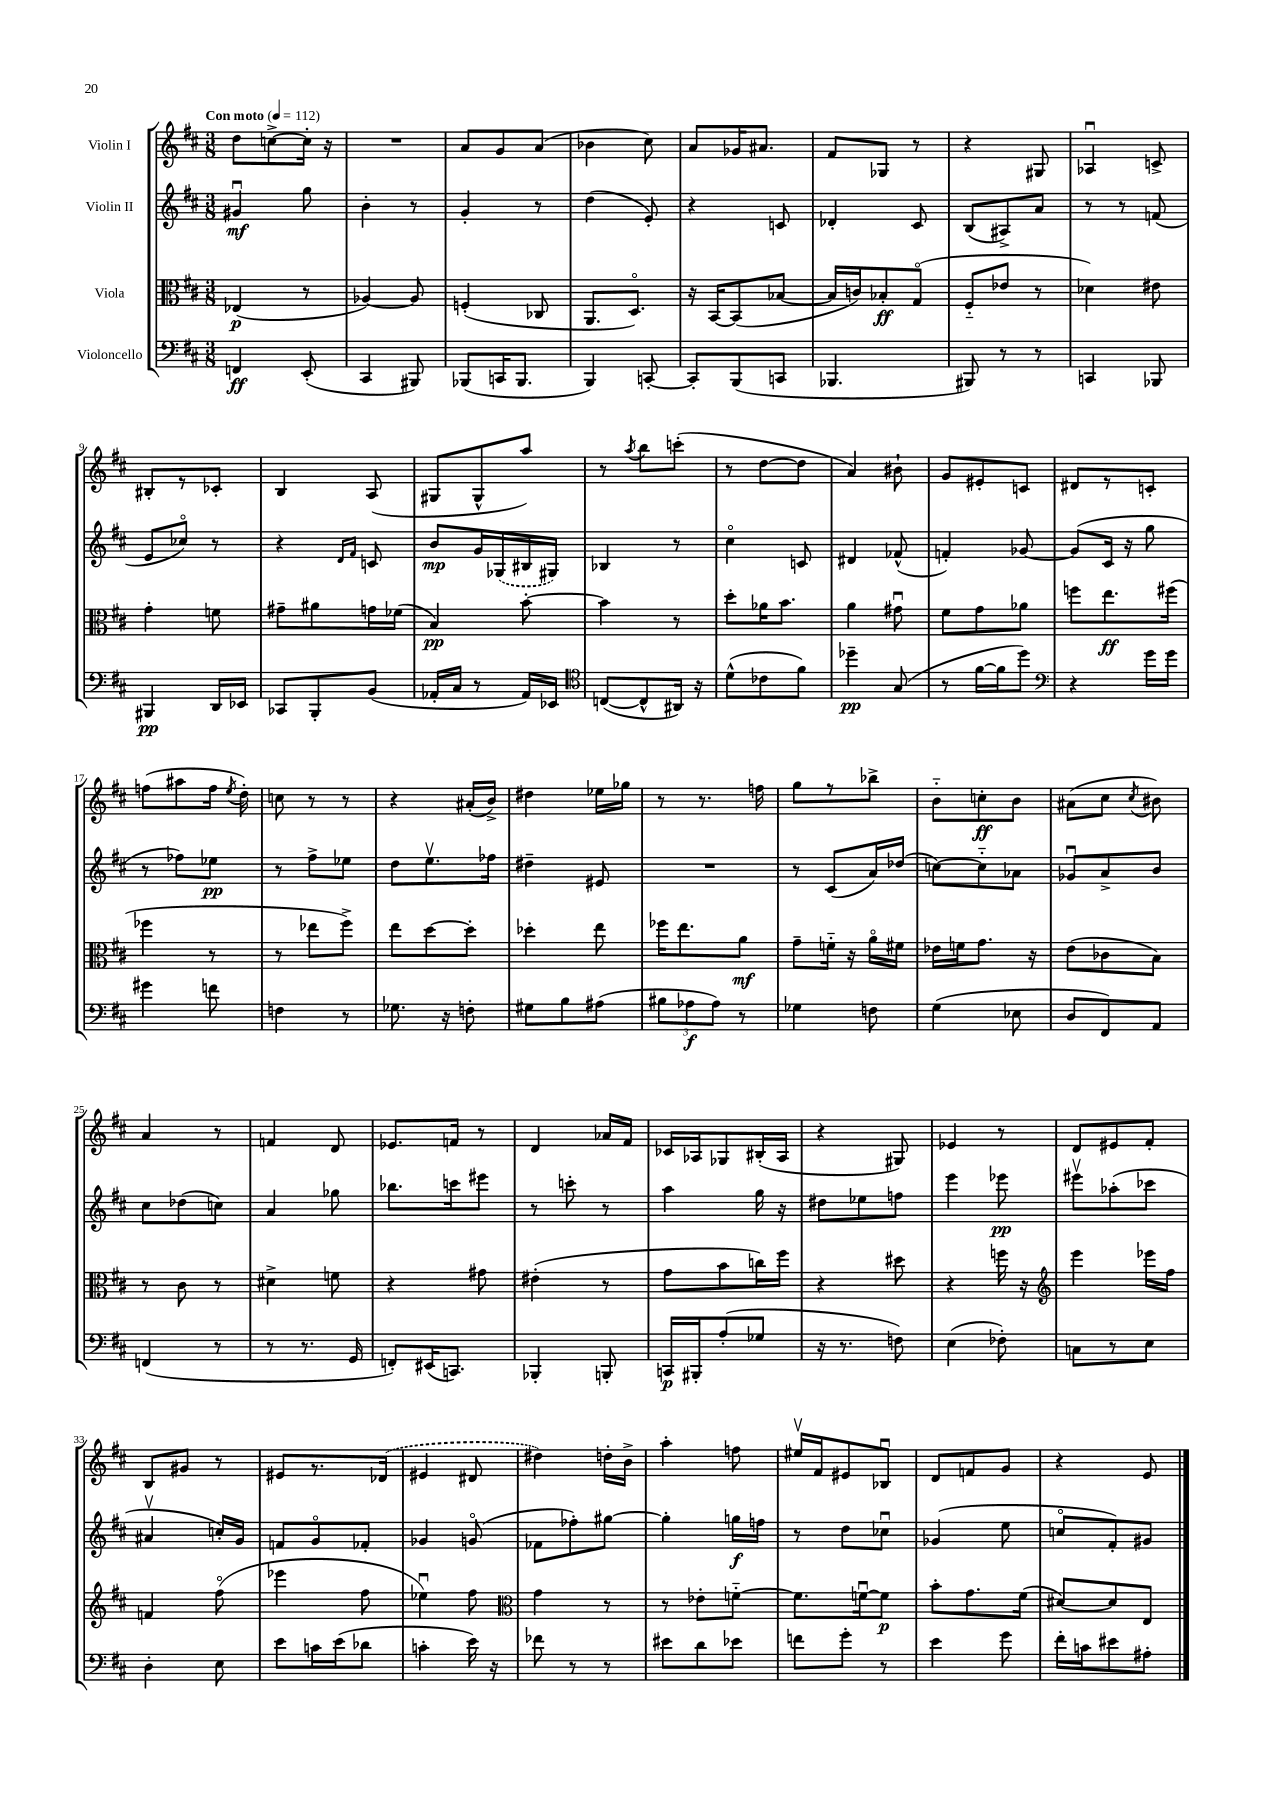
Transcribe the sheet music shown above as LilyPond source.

<<
\new StaffGroup <<
\new Staff = "s0" \with { instrumentName = "Violin I" } {
    \clef treble \key d \major \numericTimeSignature \time 3/8 \tempo "Con moto" 4 = 112
    \autoBeamOff d''8[ c''8~-> c''16]-. r16 |
    R4. |
    a'8[ g'8 a'8]( |
    bes'4 cis''8) |
    a'8[ ges'16 ais'8.] |
    fis'8[ ges8] r8 |
    r4 gis8 |
    aes4\downbow c'8-> |
    bis8[-. r8 ces'8]-. |
    b4 a8( |
    gis8[ gis8-^ a''8]) |
    r8 \acciaccatura { a''8 } b''8[ c'''8]-.( |
    r8 d''8[~ d''8] |
    a'4) bis'8-! |
    g'8[ eis'8-. c'8] |
    dis'8[ r8 c'8]-. |
    f''8[( ais''8 f''16] \acciaccatura { e''8 } d''16-.) |
    c''8 r8 r8 |
    r4 ais'16[-.( b'16]->) |
    dis''4 ees''16[ ges''16] |
    r8 r8. f''16 |
    g''8[ r8 bes''8]-> |
    b'8[-_ c''8-.\ff b'8] |
    ais'8[( cis''8] \acciaccatura { cis''8 } bis'8) |
    a'4 r8 |
    f'4 d'8 |
    ees'8.[ f'16] r8 |
    d'4 aes'16[ fis'16] |
    ces'16[ aes16 ges8 bis16-.( aes16] |
    r4 gis8) |
    ees'4 r8 |
    d'8[ eis'8 fis'8]-. |
    b8[ gis'8] r8 |
    eis'8[ r8. \once \slurDashed des'16]( |
    eis'4 dis'8 |
    dis''4) d''16[-. b'16]-> |
    a''4-. f''8 |
    eis''16[\upbow fis'16 eis'8 bes8]\downbow |
    d'8[ f'8 g'8] |
    r4 e'8 \bar "|." |
}
\new Staff = "s1" \with { instrumentName = "Violin II" } {
    \clef treble \key d \major \numericTimeSignature \time 3/8
    \autoBeamOff gis'4\downbow\mf g''8 |
    b'4-. r8 |
    g'4-. r8 |
    d''4( e'8-.) |
    r4 c'8 |
    des'4-. cis'8 |
    b8[( ais8->) a'8] |
    r8 r8 f'8( |
    e'8[ ces''8]\flageolet) r8 |
    r4 \grace { d'16[ fis'16] } c'8 |
    b'8[\mp g'16 \once \slurDashed ges16( bis16 gis16]) |
    bes4 r8 |
    cis''4\flageolet c'8 |
    dis'4 fes'8-^( |
    f'4-.) ges'8~ |
    ges'8[( cis'16] r16 g''8 |
    r8 fes''8[) ees''8]\pp |
    r8 fis''8[-> ees''8] |
    d''8[ e''8.\upbow fes''16] |
    dis''4-- eis'8 |
    R4. |
    r8 cis'8[( a'16) des''16]( |
    c''8[~) c''8-_ aes'8] |
    ges'8[\downbow a'8-> b'8] |
    cis''8[ des''8( c''8]) |
    a'4 ges''8 |
    bes''8.[ c'''16 eis'''8] |
    r8 c'''8-. r8 |
    a''4 g''16 r16 |
    dis''8[ ees''8 f''8] |
    e'''4 ees'''8\pp |
    eis'''8[\upbow aes''8-.( ces'''8] |
    ais'4\upbow c''16[-.) g'16] |
    f'8[ g'8\flageolet fes'8]-. |
    ges'4 g'8\flageolet( |
    fes'8[ fes''8-.) gis''8]~ |
    gis''4-. g''16[\f f''16] |
    r8 d''8[ ces''8]\downbow |
    ges'4( e''8 |
    c''8[\flageolet fis'8-.) gis'8] \bar "|." |
}
\new Staff = "s2" \with { instrumentName = "Viola" } {
    \clef alto \key d \major \numericTimeSignature \time 3/8
    \autoBeamOff ees4\p( r8 |
    aes4~) aes8 |
    f4-.( ces8 |
    a,8.[ d8.]\flageolet) |
    r16 b,16[~ b,8( bes8]~ |
    bes16[ c'16) bes8-.\ff g8]\flageolet( |
    fis8[-_ ees'8] r8 |
    des'4) eis'8 |
    g'4-. f'8 |
    gis'8[-- ais'8 g'16 fes'16]( |
    b4\pp) b'8~-. |
    b'4 r8 |
    d''8[-. aes'16 b'8.] |
    a'4 gis'8\downbow |
    fis'8[ g'8 aes'8] |
    f''8[ e''8.\ff fis''16]( |
    fes''4 r8 |
    r8 ees''8[ fis''8]->) |
    e''8[ d''8~ d''8]-. |
    des''4-. e''8 |
    fes''16[ e''8. a'8]\mf |
    g'8[-- f'16]-_ r16 a'16[\flageolet fis'16] |
    ees'16[ f'16 g'8.] r16 |
    e'8[( ces'8 b8]) |
    r8 cis'8 r8 |
    dis'4-> f'8 |
    r4 gis'8 |
    eis'4-.( r8 |
    g'8[ b'8 c''16) fis''16] |
    r4 dis''8 |
    r4 f''16 r16 |
    \clef treble e'''4 ees'''16[ fis''16] |
    f'4 fis''8\flageolet( |
    ees'''4 fis''8 |
    ees''4\downbow) fis''8 |
    \clef alto g'4 r8 |
    r8 ees'8[-. f'8]~-_ |
    f'8.[ f'16~\downbow f'8]\p |
    b'8[-. g'8. fis'16]( |
    dis'8[~) dis'8 e8] \bar "|." |
}
\new Staff = "s3" \with { instrumentName = "Violoncello" } {
    \clef bass \key d \major \numericTimeSignature \time 3/8
    \autoBeamOff f,4\ff e,8-.( |
    cis,4 bis,,8) |
    bes,,8[( c,16 bes,,8.] |
    b,,4) c,8~-. |
    c,8[-. b,,8( c,8] |
    bes,,4. |
    bis,,8) r8 r8 |
    c,4 bes,,8 |
    bis,,4\pp d,16[ ees,16] |
    ces,8[ b,,8-. b,8]( |
    aes,16[-. cis16] r8 aes,16[) ees,16] |
    \clef tenor c8[~( c8-^ ais,16]) r16 |
    d'8[-^( ces'8 fis'8]) |
    des''4--\pp g8( |
    r8 fis'16[~ fis'16 d''8]) |
    \clef bass r4 g'16[ g'16] |
    gis'4 f'8 |
    f4 r8 |
    ges8. r16 f8-. |
    gis8[ b8 ais8]( |
    \tuplet 3/2 { bis8[ aes8\f aes8]) } r8 |
    ges4 f8 |
    g4( ees8 |
    d8[ fis,8) a,8] |
    f,4( r8 |
    r8 r8. g,16 |
    f,8[-.) eis,16( c,8.]) |
    bes,,4-. b,,8-. |
    c,16[\p bis,,16-. a8-.( ges8] |
    r16 r8. f8) |
    e4( fes8-.) |
    c8[ r8 e8] |
    d4-. e8 |
    e'8[ c'16 e'16( des'8] |
    c'4-. e'16) r16 |
    fes'8 r8 r8 |
    eis'8[ d'8 ees'8] |
    f'8[ g'8]-. r8 |
    e'4 g'8 |
    fis'16[-. c'16 eis'8 ais8]-. \bar "|." |
}
>>
>>
